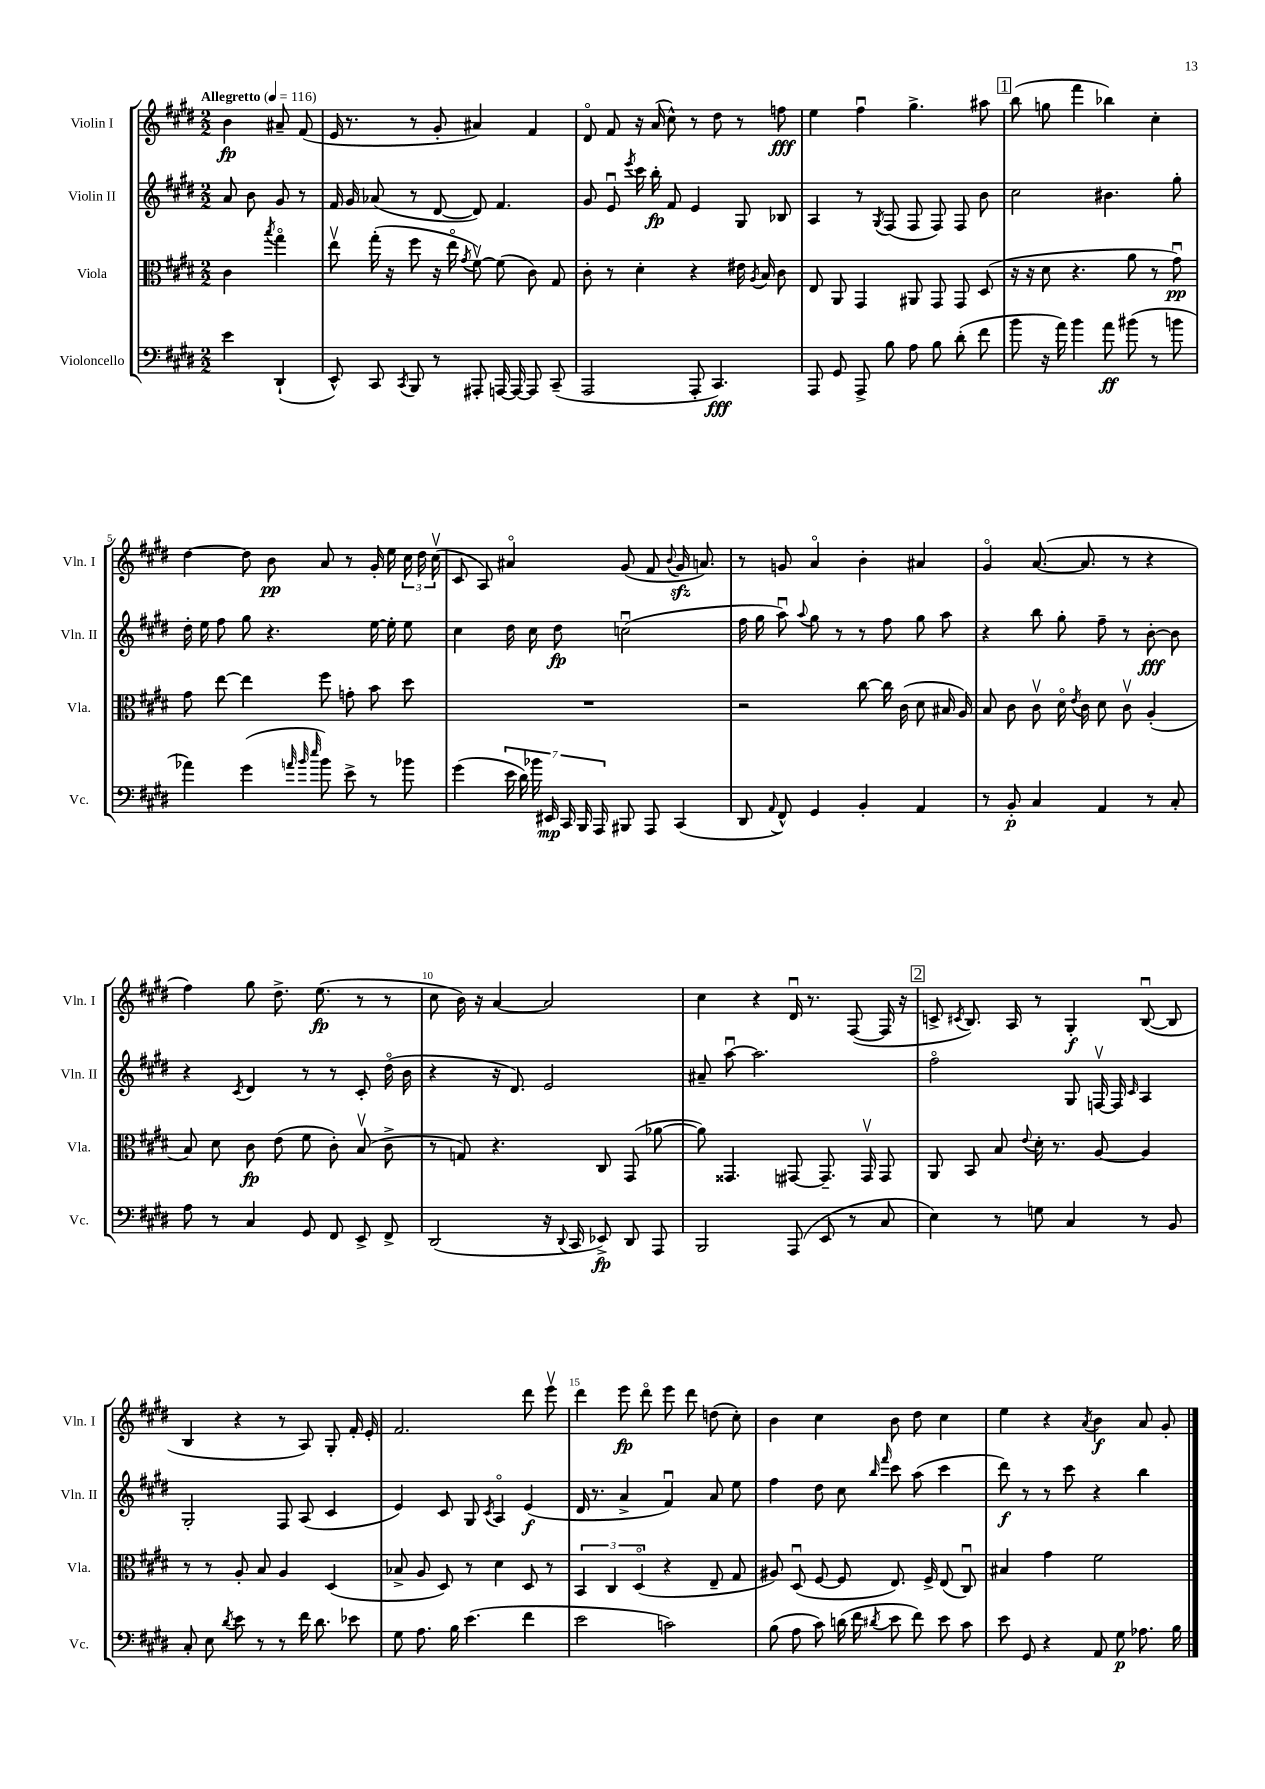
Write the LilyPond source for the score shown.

<<
\new StaffGroup <<
\new Staff = "s0" \with { instrumentName = "Violin I" shortInstrumentName = "Vln. I" } {
    \clef treble \key e \major \numericTimeSignature \time 2/2 \partial 2 \tempo "Allegretto" 4 = 116
    \autoBeamOff b'4\fp ais'8-- fis'8( |
    e'16 r8. r8 gis'8-. ais'4) fis'4 |
    dis'8\flageolet fis'8 r16 a'16( cis''8-^) r8 dis''8 r8 f''8\fff |
    e''4 fis''4\downbow gis''4.-> ais''8 |
    \mark \markup { \box "1" } b''8( g''8 fis'''4 bes''4) cis''4-. |
    dis''4~ dis''8 b'8\pp a'8 r8 gis'16-. e''16 \tuplet 3/2 { cis''16 dis''16 cis''16\upbow( } |
    cis'8 a8) ais'4\flageolet gis'8( fis'8 \appoggiatura { b'8 } gis'16\sfz a'8.) |
    r8 g'8 a'4\flageolet b'4-. ais'4 |
    gis'4\flageolet a'8.~( a'8. r8 r4 |
    fis''4) gis''8 dis''8.-> e''8.\fp( r8 r8 |
    cis''8 b'16) r16 a'4~ a'2 |
    cis''4 r4 dis'16\downbow r8. fis8~( fis16 r16 |
    \mark \markup { \box "2" } c'8-> \acciaccatura { cis'8 } b8.) a16 r8 gis4-.\f b8~\downbow( b8 |
    b4 r4 r8 a8) gis8-. fis'16-. e'16-. |
    fis'2. dis'''8 e'''8\upbow |
    dis'''4 e'''8\fp dis'''8\flageolet e'''8 dis'''8 d''8( cis''8-.) |
    b'4 cis''4 b'8 dis''8 cis''4 |
    e''4 r4 \acciaccatura { a'8 } b'4\f a'8 gis'8-. \bar "|." |
}
\new Staff = "s1" \with { instrumentName = "Violin II" shortInstrumentName = "Vln. II" } {
    \clef treble \key e \major \numericTimeSignature \time 2/2 \partial 2
    \autoBeamOff a'8 b'8 gis'8 r8 |
    fis'16 gis'16 aes'8( r8 dis'8~ dis'8) fis'4. |
    gis'8 e'8\downbow \acciaccatura { e'''8 } cis'''16 b''16-.\fp fis'8 e'4 gis8 bes8 |
    a4 r8 \acciaccatura { gis8 } fis8( fis8 fis8) fis8 b'8 |
    \mark \markup { \box "1" } cis''2 bis'4. gis''8-. |
    dis''16-. e''16 fis''8 gis''8 r4. e''16~ e''16-. e''8 |
    cis''4 dis''16 cis''16 dis''8\fp c''2\downbow( |
    fis''16 gis''16 a''8\downbow) \appoggiatura { a''8 } gis''8 r8 r8 fis''8 gis''8 a''8 |
    r4 b''8 gis''8-. fis''8-- r8 b'8~-.\fff b'8 |
    r4 \acciaccatura { cis'8 } dis'4 r8 r8 cis'8-. dis''16\flageolet( b'16 |
    r4 r16 dis'8.) e'2 |
    ais'8-- a''8~\downbow a''2. |
    \mark \markup { \box "2" } fis''2\flageolet gis8 f16~\upbow f16 \grace { cis'16 } a4 |
    gis2-. fis8 a8( cis'4 |
    e'4) cis'8 gis8 \acciaccatura { cis'8 } a4\flageolet e'4\f( |
    dis'16 r8. a'4-> fis'4\downbow) a'8 e''8 |
    fis''4 dis''8 cis''8 \grace { b''16 fis'''16 } cis'''8 a''8( cis'''4 |
    dis'''8\f) r8 r8 cis'''8 r4 b''4 \bar "|." |
}
\new Staff = "s2" \with { instrumentName = "Viola" shortInstrumentName = "Vla." } {
    \clef alto \key e \major \numericTimeSignature \time 2/2 \partial 2
    \autoBeamOff cis'4 \acciaccatura { b''8 } gis''4\flageolet |
    e''8\upbow gis''16-.( r16 fis''8 r16 e''16\flageolet \acciaccatura { gis'8 } fis'8~\upbow) fis'8( cis'8) gis8 |
    cis'8-. r8 dis'4-. r4 eis'16 \acciaccatura { a8 } b16 cis'8 |
    e8 a,8 gis,4 ais,8 gis,8 gis,8 dis8( |
    \mark \markup { \box "1" } r16 r16 dis'8 r4. a'8 r8 gis'8\downbow\pp) |
    gis'8 e''8~ e''4 fis''8 g'8-. b'8 dis''8 |
    R1 |
    r2 cis''8~ cis''16 cis'16( dis'8 bis16 a16) |
    b8 cis'8 cis'8\upbow dis'16\flageolet \acciaccatura { e'8 } cis'16 dis'8 cis'8\upbow a4-.( |
    b8) dis'8 cis'8\fp e'8( fis'8 cis'8-.) b8\upbow( cis'8-> |
    r8 g8) r4. cis8 gis,8( aes'8~ |
    aes'8) gisis,4. gis,8~ gis,8.-- gis,16\upbow gis,8 |
    \mark \markup { \box "2" } a,8 b,8 b8 \appoggiatura { e'8 } dis'16-. r8. a8~ a4 |
    r8 r8 a8-. b8 a4 dis4( |
    bes8-> a8 dis8) r8 dis'4 dis8 r8 |
    \tuplet 3/2 { b,4 cis4 dis4\flageolet( } r4 e8-- gis8 |
    ais8) dis8\downbow( fis8~ fis8 e8.) fis16-> e8( cis8\downbow) |
    bis4 gis'4 fis'2 \bar "|." |
}
\new Staff = "s3" \with { instrumentName = "Violoncello" shortInstrumentName = "Vc." } {
    \clef bass \key e \major \numericTimeSignature \time 2/2 \partial 2
    \autoBeamOff e'4 dis,4-!( |
    e,8-^) cis,8 \acciaccatura { cis,8 } b,,8 r8 ais,,8-. a,,16~ a,,16~ a,,8 cis,8--( |
    a,,2 a,,8-. cis,4.\fff) |
    a,,8 gis,8 a,,8-> b8 a8 b8 dis'8-.( fis'8 |
    \mark \markup { \box "1" } b'8 r16 a'16) b'4 a'8\ff bis'8( r8 b'8 |
    aes'4) gis'4( \grace { a'32 b'32 e''32 } b'8) e'8-> r8 bes'8 |
    gis'4( \tuplet 7/4 { e'16 dis'16) bes'16 eis,16\mp cis,16 b,,16 a,,16 } bis,,8 a,,8 cis,4( |
    dis,8 \appoggiatura { a,8 } fis,8-^) gis,4 b,4-. a,4 |
    r8 b,8-.\p cis4 a,4 r8 cis8-. |
    a8 r8 cis4 gis,8 fis,8 e,8-> fis,8-> |
    dis,2( r16 \appoggiatura { dis,8 } cis,16 ees,8->\fp) dis,8 a,,8 |
    b,,2 a,,8( e,8 r8 cis8 |
    \mark \markup { \box "2" } e4) r8 g8 cis4 r8 b,8 |
    cis8-. e8 \acciaccatura { dis'8 } e'8 r8 r8 fis'16 dis'8. ees'8 |
    gis8 a8. b16 e'4.( fis'4 |
    e'2 c'2) |
    b8( a8 cis'8) d'16( fis'16 \acciaccatura { dis'8 } e'8 fis'8) e'8 cis'8 |
    e'8 gis,8 r4 a,8 gis8\p aes8. b16 \bar "|." |
}
>>
>>
\layout { \context { \Score \override BarNumber.break-visibility = ##(#f #t #t) barNumberVisibility = #(every-nth-bar-number-visible 5) } }
